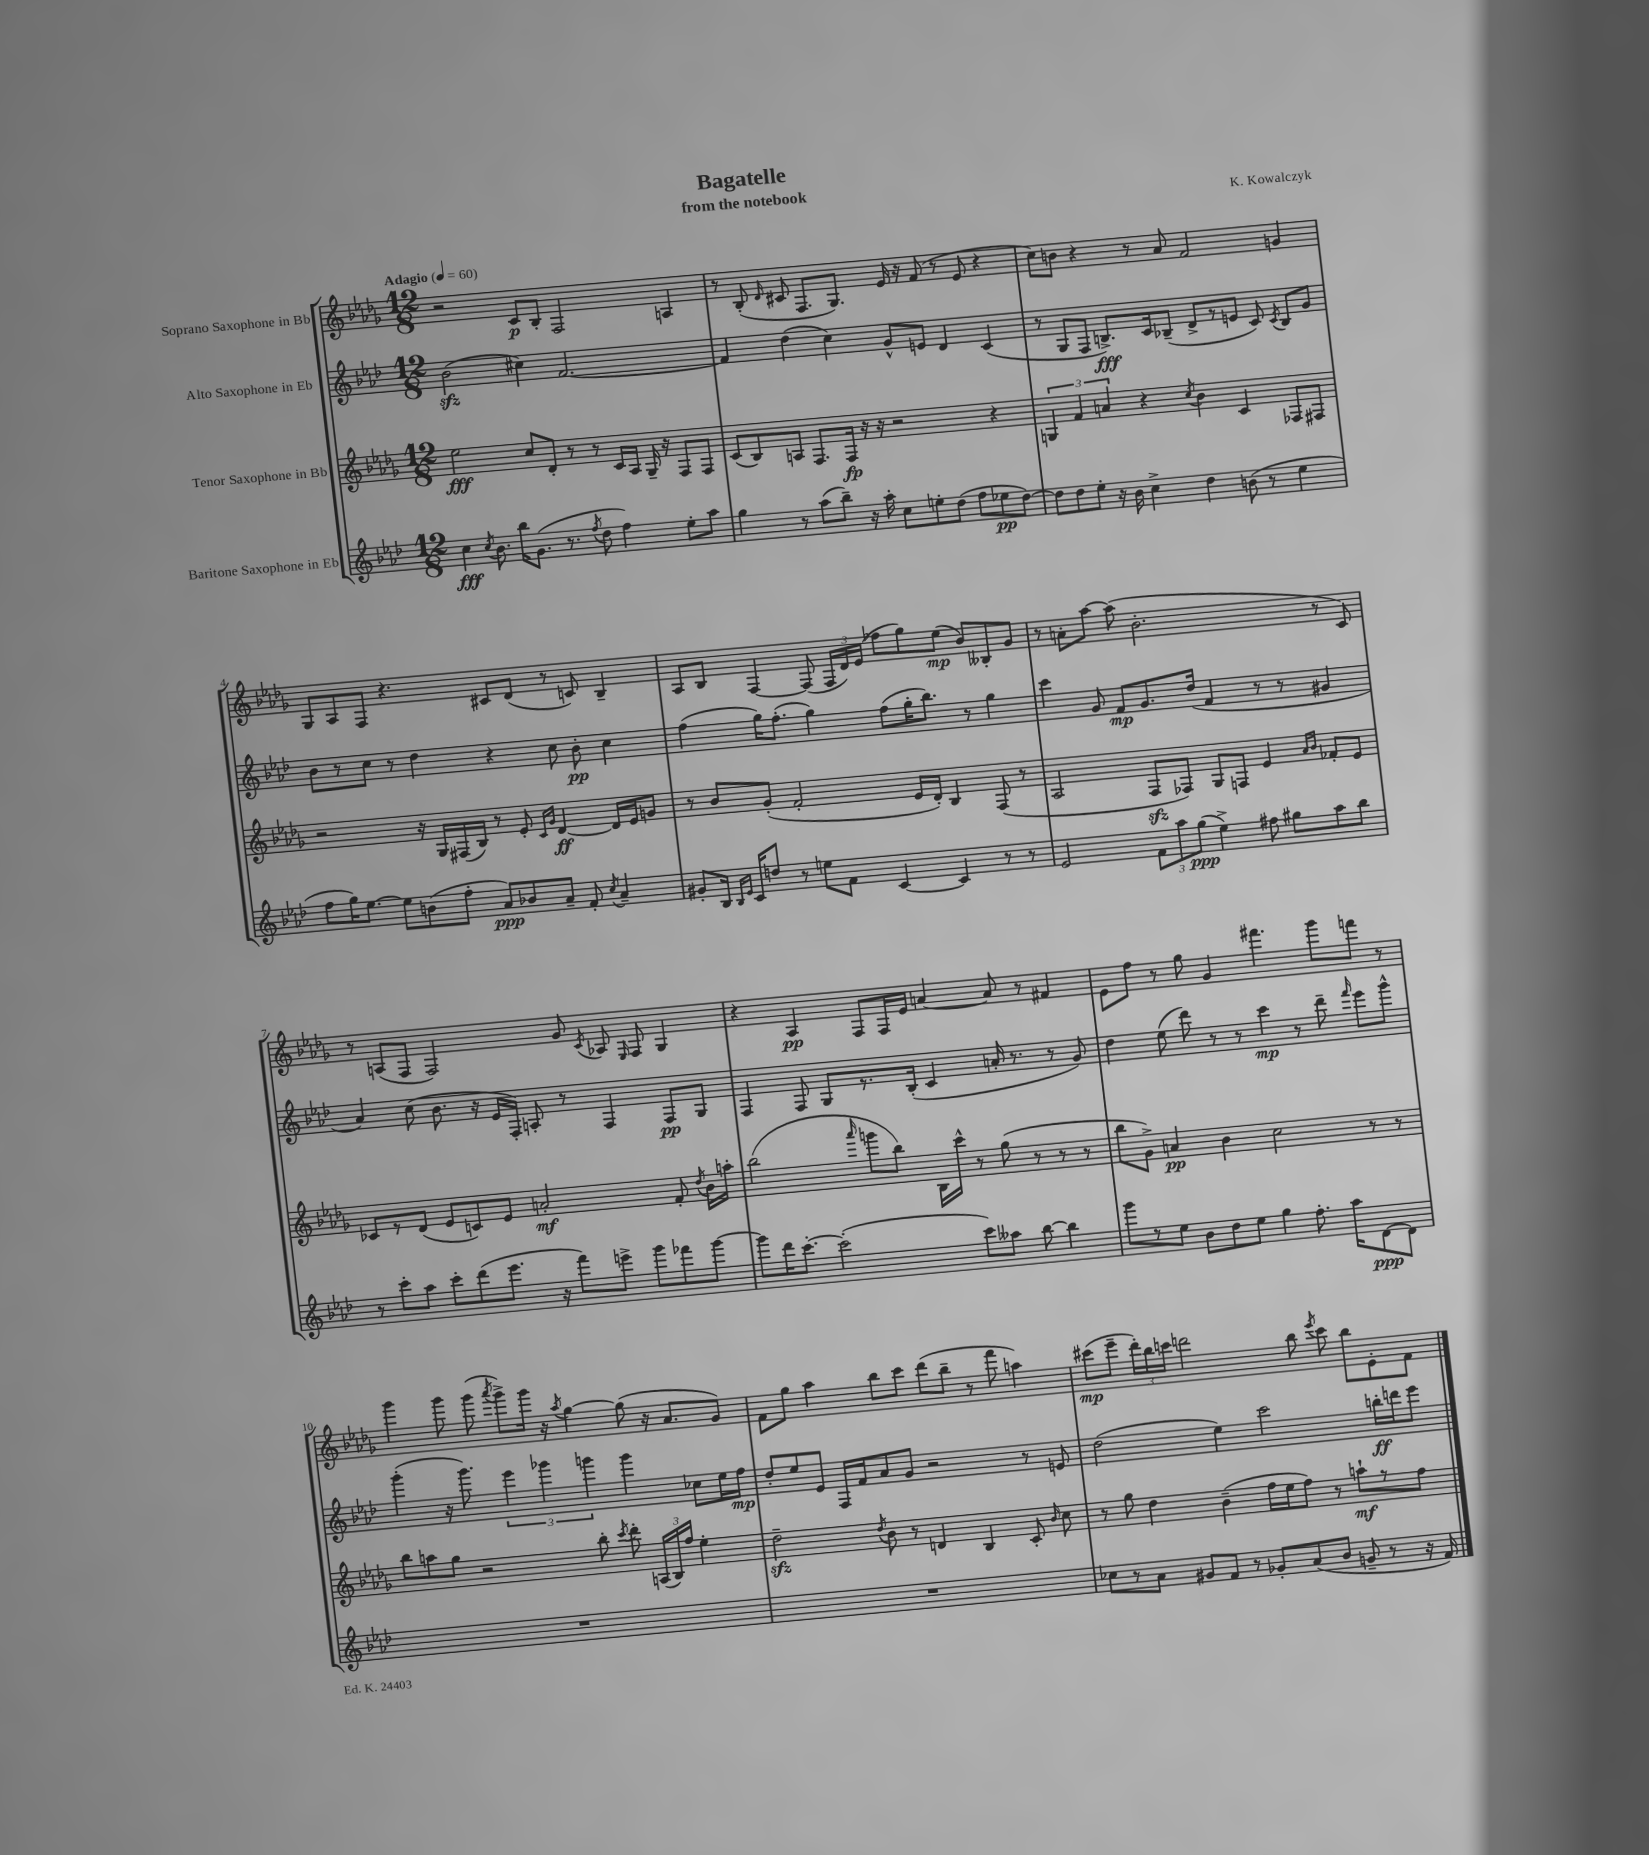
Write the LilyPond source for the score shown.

\header { title = "Bagatelle" composer = "K. Kowalczyk" subtitle = "from the notebook" }
<<
\new StaffGroup <<
\new Staff = "s0" \with { instrumentName = "Soprano Saxophone in Bb" } {
    \clef treble \key des \major \numericTimeSignature \time 12/8 \tempo "Adagio" 4 = 60
    \autoBeamOff r2 c'8[\p bes8]-. f2 a4 |
    r8 bes8-.( \grace { des'16 } cis'8 f8.[ ges8.]) ees'16 r16 f'8( r8 ees'8 r4 |
    c''8[) b'8] r4 r8 aes'8 f'2 g'4 |
    ges8[ aes8 f8] r4. cis'8[ des'8]( r8 c'8) bes4-- |
    aes8[ bes8] f4~ f8( \tuplet 3/2 { f16[ des'16) ees'16]( } fes''8[ ges''8) ees''8]\mp( bes'8[) beses8-. ges'8] |
    r8 a'8[-. aes''8]~ aes''8( bes'2.-. r8 c'8) |
    r8 a8[( f8] f2) ges'8 \acciaccatura { c'8 } aes8 \grace { ees16 } f8 ges4 |
    r4 aes4\pp f8[ f16 ees'16] a'4~ a'8 r8 fis'4 |
    ees'8[ f''8] r8 ges''8 ges'4 fis'''4. ges'''8[ f'''8] r8 |
    ges'''4 ges'''8 ges'''8( \acciaccatura { aes'''8 } ges'''8[->) ges'''16] r16 \acciaccatura { aes''8 } ges''4~ ges''8( r16 aes'8.[ ges'8]) |
    f'8[ ges''8] aes''4 bes''8[ c'''8] des'''8[( bes''8]-- r8 f'''8 a''4) |
    cis'''8[\mp( ees'''8]-- \tuplet 3/2 { des'''16[-.) bes''16 c'''16] } d'''2 bes''8 \acciaccatura { ees'''8 } c'''8 bes''8[ ees'8-. f'8] \bar "|." |
}
\new Staff = "s1" \with { instrumentName = "Alto Saxophone in Eb" } {
    \clef treble \key aes \major \numericTimeSignature \time 12/8
    \autoBeamOff bes'2\sfz( cis''4) f'2.~ |
    f'4 des''4( c''4) g'8[-^ e'8] des'4 c'4( |
    r8 g8[ f8] b8.[->\fff) c'16 bes8]--( des'8[-> r8 e'8] c'8) \acciaccatura { c'8 } bes8[ g'8] |
    bes'8[ r8 c''8] r8 des''4 r4 c''8 bes'8-.\pp c''4 |
    f''4( g''16[) f''8.]-.( g''4) f''8[( g''16-. bes''8.]) r8 g''4 |
    c'''4 g'8 f'8[\mp g'8. des''16]( f'4 r8 r8 gis'4 |
    aes'4) c''8( bes'8. r16 ees'16[ f16]-.) a8-. r8 f4 f8[\pp g8] |
    f4 f8 g8[ r8. bes16]-.( c'4 a'16-. r8. r8 g'8) |
    des''4 ees''8( des'''8) r8 r8 c'''4\mp r8 des'''8-- \grace { f'''16 } ees'''8[ g'''8]-^ |
    g'''4-.( r16 g'''8.) \tuplet 3/2 { ees'''4 ges'''4 g'''4 } g'''4 ces''8[ ees''16 f''16]\mp |
    des''8[-. ees''8 ees'8] f16[ f'16 aes'8 g'8] r2 r8 e'8 |
    des''2( ees''4) c'''2 b''16[-.\ff d'''16 ees'''8] \bar "|." |
}
\new Staff = "s2" \with { instrumentName = "Tenor Saxophone in Bb" } {
    \clef treble \key des \major \numericTimeSignature \time 12/8
    \autoBeamOff ees''2\fff c''8[ des'8]-. r8 r8 c'16[ aes16] ges16-- r16 f8[ f8] |
    c'8[( bes8) a8] f8.[ f16]\fp r16 r16 r2 r4 |
    \tuplet 3/2 { g4 f'4 a'4 } r4 \acciaccatura { c''8 } bes'4 c'4 fes8[ fis8] |
    r2 r16 ges16[ fis16( bes16]) r8 ees'8-. \grace { c'16[ ges'16] } des'4~\ff des'16[ ees'16 g'8] |
    r8 bes'8[ ges'8]-.( f'2-. ees'16[ des'16]-.) bes4 f8( r8 |
    aes2 f8[\sfz fes8]) ges8[ f8] ees'4 \grace { aes'16[ bes'16] } fes'8[-. ees'8] |
    ces'8[ r8 des'8]( ees'8[ c'8) ees'8] a'2-.\mf f'8-. \acciaccatura { des''8 } bes'16[ a''16]-. |
    bes''2( \grace { aes'''16 } g'''8[ bes''8]) bes16[ c'''16]-^ r8 ges''8( r8 r8 r8 |
    bes''8[ ges'8]->) a'4\pp bes'4 c''2 r8 r8 |
    bes''8[ a''8 ges''8] r2 bes''8-. \acciaccatura { c'''8 } des'''8-. \tuplet 3/2 { a16[( bes16) f''16] } ees''4-. |
    des''2--\sfz \acciaccatura { des''8 } bes'8 r8 d'4 bes4 c'8-. \grace { bes'16 } c''8 |
    r8 ges''8 des''4 bes'4--( f''16[ ees''16 f''8]) r8 a''8[-!\mf r8 f''8] \bar "|." |
}
\new Staff = "s3" \with { instrumentName = "Baritone Saxophone in Eb" } {
    \clef treble \key aes \major \numericTimeSignature \time 12/8
    \autoBeamOff c''4\fff \acciaccatura { c''8 } bes'8. bes''16[ g'8.]( r8. \acciaccatura { f''8 } des''8 f''4) ees''8[-. aes''8] |
    g''4 r8 aes''8[( bes''8]--) r16 aes''16-. c''8[ e''8-. des''8]( f''8[ ees''8\pp des''8]~) |
    des''8[ des''8 ees''8]-. r16 bes'16 c''4-> des''4 b'8( r8 ees''4 |
    f''8[ g''16) ees''8.]~ ees''8[ b'8( f''8]-. aes'8[\ppp) bes'8 aes'8]-- f'8-. \acciaccatura { c''8 } aes'4-- |
    gis'8[-. bes16] \grace { bes16[ ees'16] } c'16[ d''8] r8 e''8[ f'8] c'4~ c'4 r8 r8 |
    ees'2 \tuplet 3/2 { f'8[ aes''8 g''8]\ppp( } ees''4->) fis''8 gis''8[ aes''8 bes''8] |
    r8 c'''8[-. aes''8] c'''8[-. des'''8( ees'''8.] r16 f'''8[) e'''8]-> g'''8[ fes'''8 g'''8]~ |
    g'''8[ des'''16 c'''8.]~-. c'''2-.( c'''8[) aeses''8] bes''8~ bes''4 |
    g'''8[ r8 ees''8] bes'8[ des''8 ees''8] g''4 f''8.-. aes''16[ des'8~\ppp des'8] |
    R1. |
    R1. |
    ces''8[ r8 aes'8] gis'8[ f'8] r8 ges'8[-. aes'8( bes'8] g'8-- r8 r16 f'16) \bar "|." |
}
>>
>>
